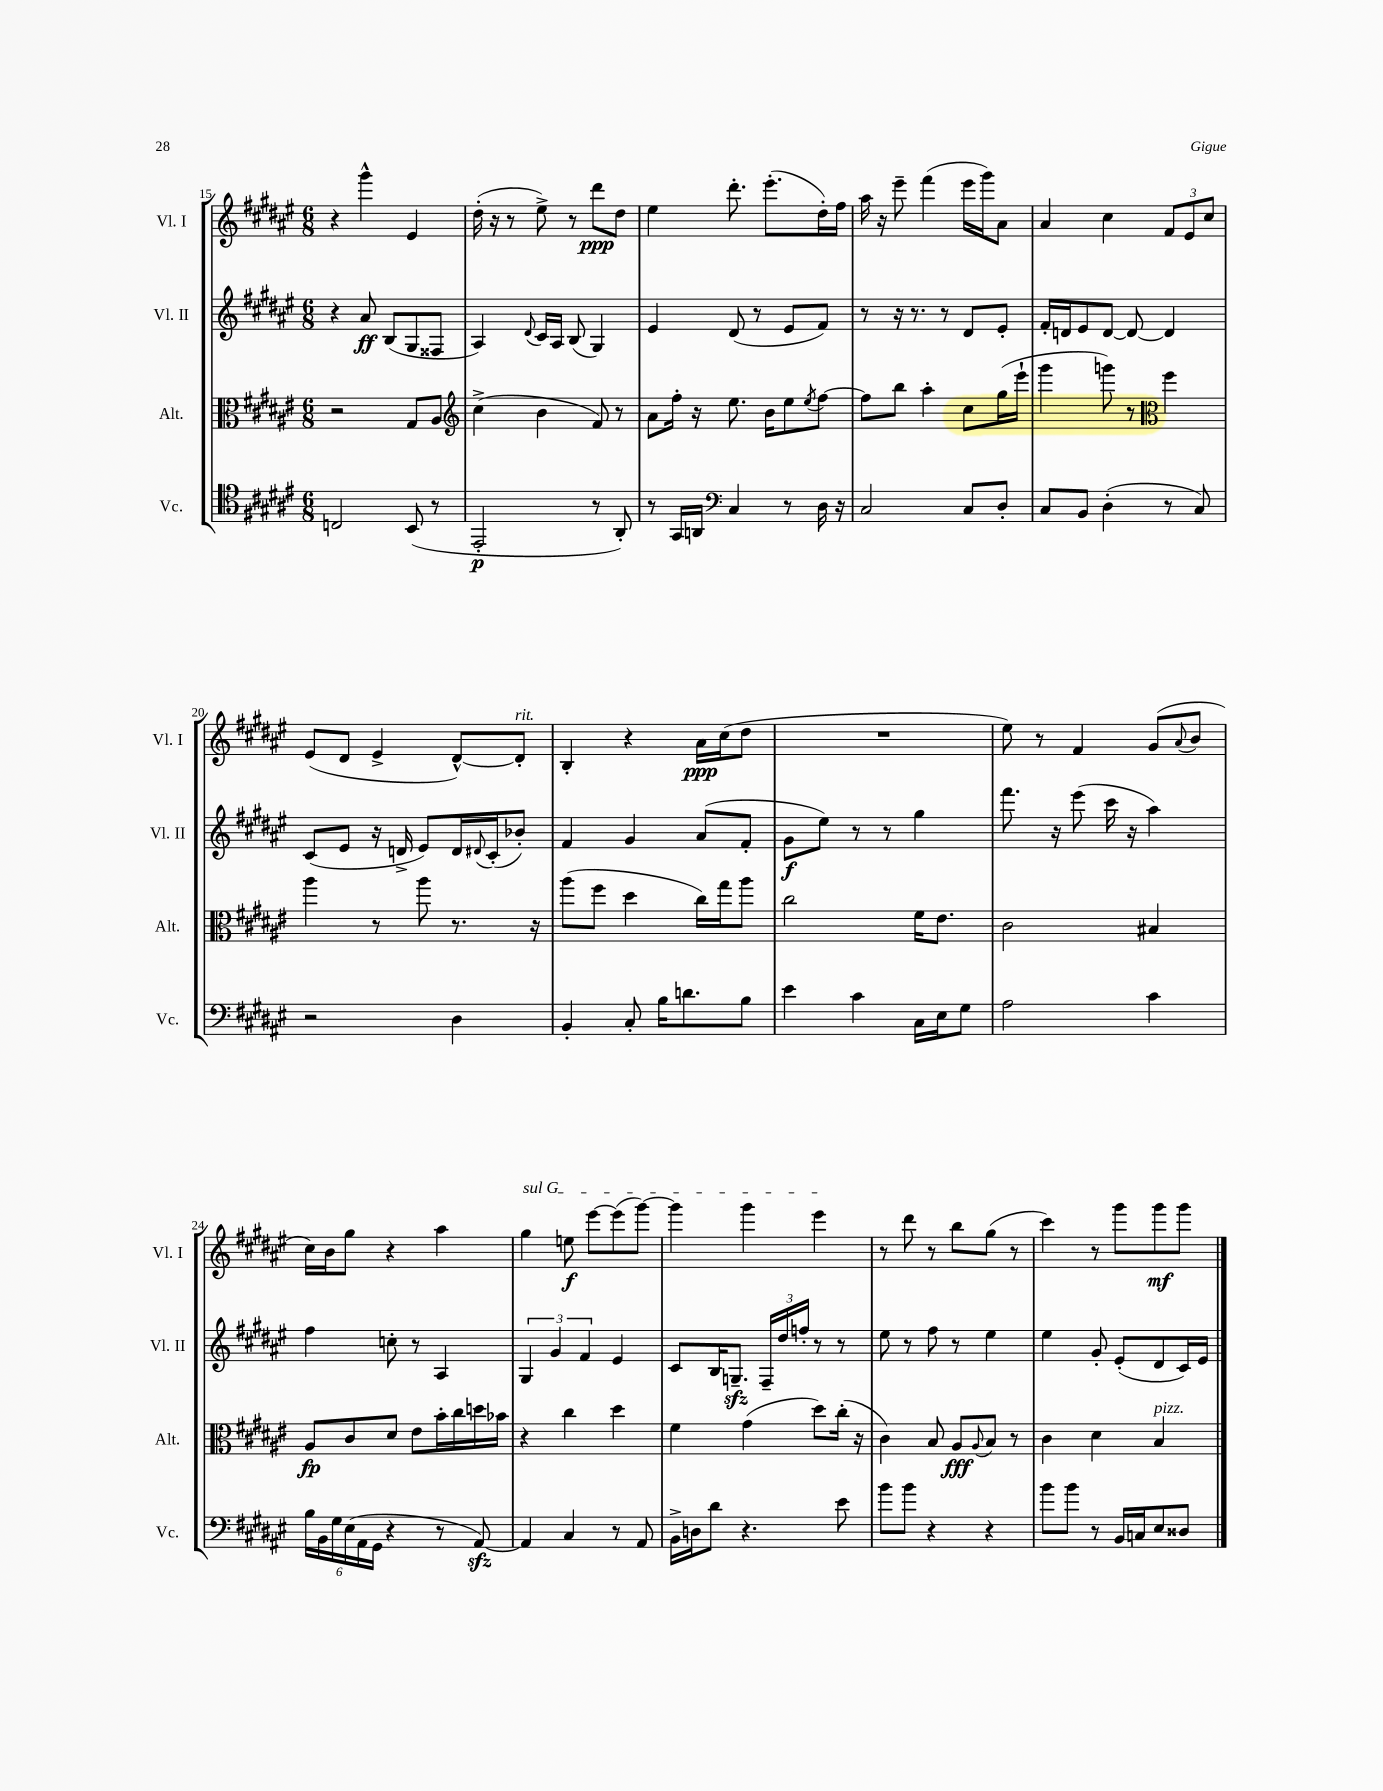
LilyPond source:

<<
\new StaffGroup <<
\new Staff = "s0" \with { instrumentName = "Vl. I" shortInstrumentName = "Vl. I" } {
    \clef treble \key fis \major \numericTimeSignature \time 6/8
    r4 gis'''4-^ eis'4 |
    dis''16-.( r16 r8 eis''8->) r8 dis'''8\ppp dis''8 |
    eis''4 dis'''8.-. eis'''8.-.( dis''16-.) fis''16 |
    ais''16 r16 eis'''8-- fis'''4( eis'''16 gis'''16) ais'8 |
    ais'4 cis''4 \tuplet 3/2 { fis'8 eis'8 cis''8 } |
    eis'8( dis'8 eis'4-> dis'8~-^) dis'8-.^\markup { \italic "rit." } |
    b4-. r4 ais'16\ppp cis''16( dis''8 |
    R2. |
    eis''8) r8 fis'4 gis'8( \appoggiatura { ais'8 } b'8 |
    cis''16) b'16 gis''8 r4 ais''4 |
    \once \override TextSpanner.bound-details.left.text = \markup { \italic "sul G" } gis''4\startTextSpan e''8\f eis'''8~ eis'''8( gis'''8~) |
    gis'''4 gis'''4 eis'''4\stopTextSpan |
    r8 dis'''8 r8 b''8 gis''8( r8 |
    cis'''4) r8 gis'''8 gis'''8\mf gis'''8 \bar "|." |
}
\new Staff = "s1" \with { instrumentName = "Vl. II" shortInstrumentName = "Vl. II" } {
    \clef treble \key fis \major \numericTimeSignature \time 6/8
    r4 ais'8\ff b8( gis8 fisis8 |
    ais4) \appoggiatura { dis'8 } cis'16 ais16 b8( gis4) |
    eis'4 dis'8( r8 eis'8 fis'8) |
    r8 r16 r8. r8 dis'8 eis'8-. |
    fis'16-. d'16 eis'8 d'8~ d'8~ d'4 |
    cis'8( eis'8 r16 d'16-> eis'8) d'16 \appoggiatura { dis'8 } cis'16-.( bes'8-.) |
    fis'4 gis'4 ais'8( fis'8-. |
    gis'8\f eis''8) r8 r8 gis''4 |
    fis'''8. r16 eis'''8( cis'''16 r16 ais''4) |
    fis''4 c''8-. r8 ais4 |
    \tuplet 3/2 { gis4 gis'4 fis'4 } eis'4 |
    cis'8 b16 g8.--\sfz \tuplet 3/2 { fis16-- dis''16 f''16-. } r8 r8 |
    eis''8 r8 fis''8 r8 eis''4 |
    eis''4 gis'8-. eis'8-.( dis'8 cis'16) eis'16 \bar "|." |
}
\new Staff = "s2" \with { instrumentName = "Alt." shortInstrumentName = "Alt." } {
    \clef alto \key fis \major \numericTimeSignature \time 6/8
    r2 gis8 ais8 |
    \clef treble cis''4->( b'4 fis'8) r8 |
    ais'8 fis''16-. r16 eis''8. b'16 eis''8 \acciaccatura { eis''8 } fis''8~ |
    fis''8 b''8 ais''4-. cis''8 gis''16( eis'''16-! |
    gis'''4 g'''8) r8 \clef alto fis''4 |
    ais''4 r8 ais''8 r8. r16 |
    ais''8( fis''8 dis''4 cis''16) gis''16 ais''8 |
    cis''2 fis'16 eis'8. |
    cis'2 bis4 |
    ais8\fp cis'8 dis'8 eis'8 b'16-. cis''16 d''16 bes'16 |
    r4 cis''4 dis''4 |
    fis'4 gis'4( dis''8) cis''16-.( r16 |
    cis'4) b8 ais8\fff \appoggiatura { ais8 } b8 r8 |
    cis'4 dis'4 b4^\markup { \italic "pizz." } \bar "|." |
}
\new Staff = "s3" \with { instrumentName = "Vc." shortInstrumentName = "Vc." } {
    \clef tenor \key fis \major \numericTimeSignature \time 6/8
    c2 b,8( r8 |
    eis,2-.\p r8 ais,8-.) |
    r8 gis,16 a,16 \clef bass cis4 r8 dis16 r16 |
    cis2 cis8 dis8-. |
    cis8 b,8 dis4-.( r8 cis8) |
    r2 dis4 |
    b,4-. cis8-. b16 d'8. b8 |
    eis'4 cis'4 cis16 eis16 gis8 |
    ais2 cis'4 |
    \tuplet 6/4 { b16 b,16 gis16 eis16( ais,16 gis,16 } r4 r8 ais,8~\sfz) |
    ais,4 cis4 r8 ais,8 |
    b,16-> d16 dis'8 r4. eis'8 |
    b'8 b'8 r4 r4 |
    b'8 b'8 r8 b,16 c16 eis8 disis8 \bar "|." |
}
>>
>>
\layout { \context { \Score currentBarNumber = #15 } }
